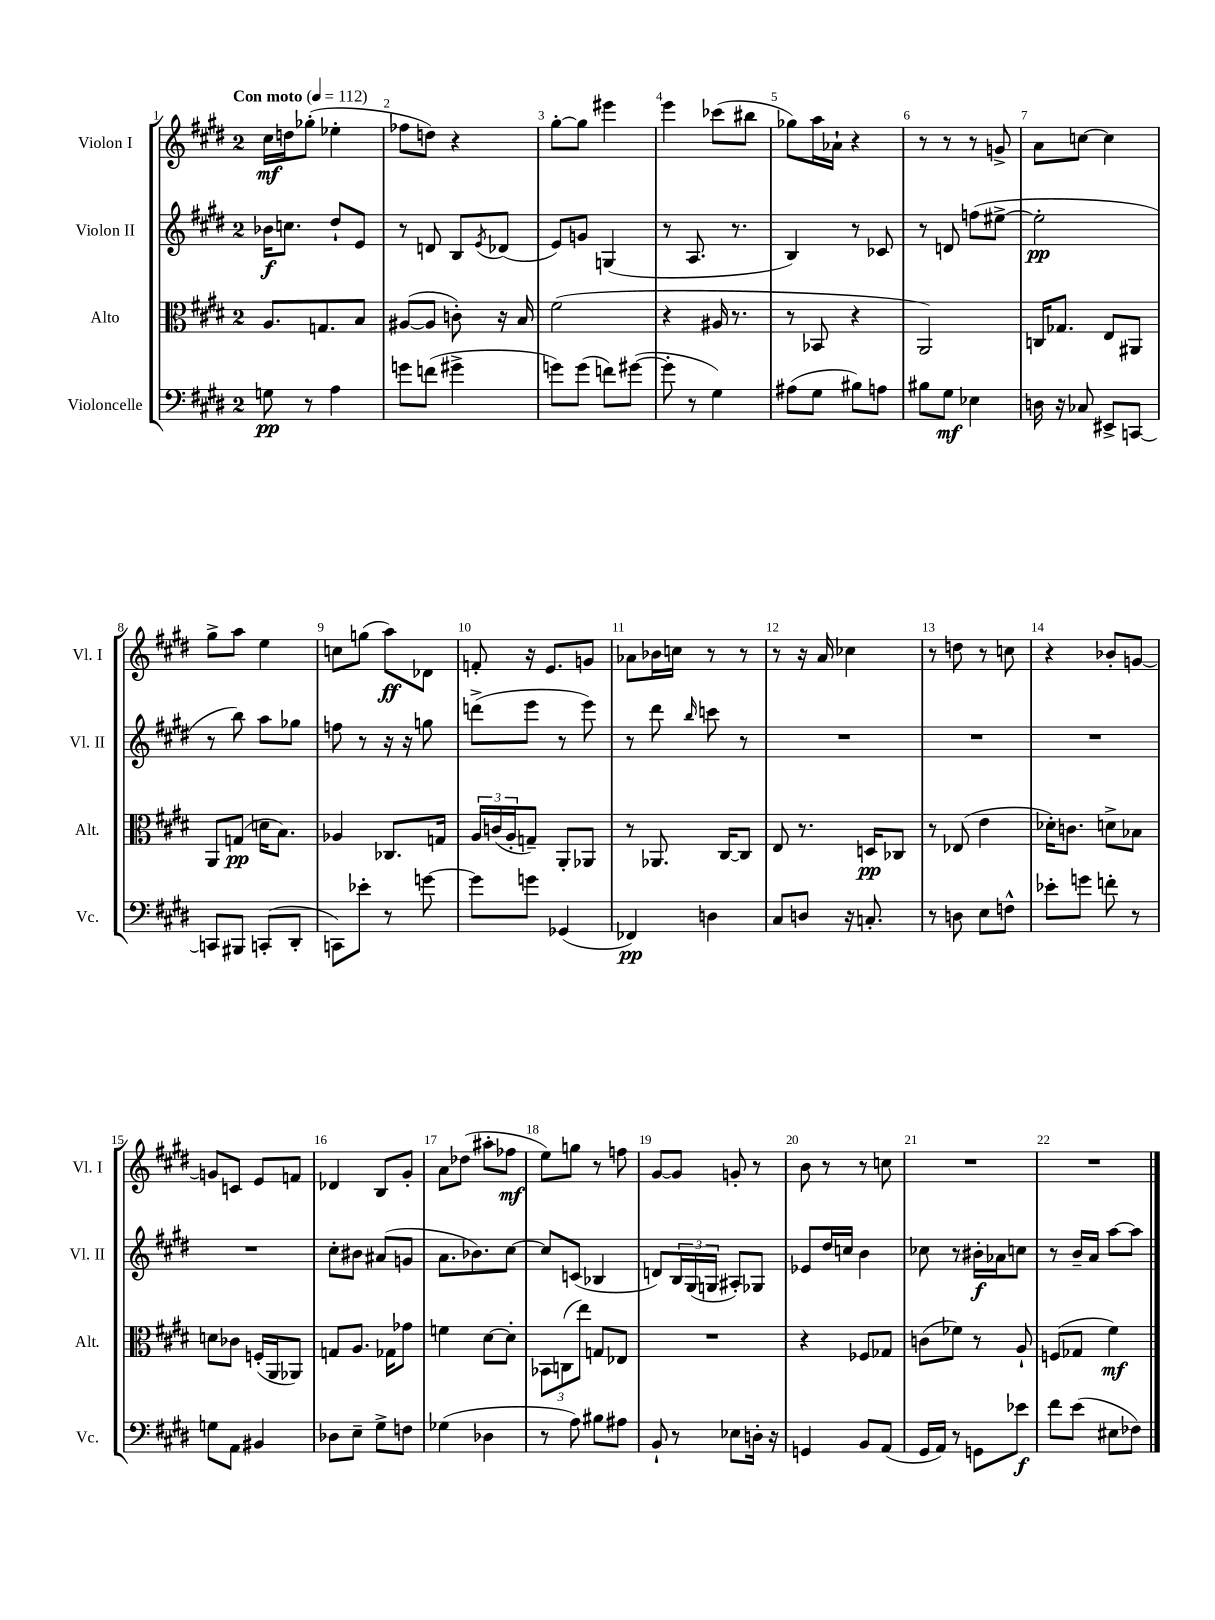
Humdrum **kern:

**kern	**kern	**kern	**kern
*staff4	*staff3	*staff2	*staff1
*clefF4	*clefC3	*clefG2	*clefG2
*k[f#c#g#d#]	*k[f#c#g#d#]	*k[f#c#g#d#]	*k[f#c#g#d#]
*M2/4	*M2/4	*M2/4	*M2/4
*MM112	*MM112	*MM112	*MM112
8G	8.A	16b-	16cc#
.	.	8.cc	16dd
8r	.	.	(8gg-'
.	8.G	.	.
4A	.	8dd#`	4ee-'
.	8B	8e	.
=	=	=	=
8g	([8A#	8r	8ff-
(8f	8A#]	8d	8dd)
4g#^	8c')	8B	4r
.	.	8qe	.
.	16r	(8d-	.
.	16B	.	.
=	=	=	=
8g)	(2f#	8e)	[8gg#'
(8g	.	8g	8gg#]
8f)	.	(4G	4eee#
([8g#	.	.	.
=	=	=	=
8g#']	4r	8r	4eee
8r	.	8.A	.
4G#)	16A#	.	(8ccc-
.	8.r	8.r	.
.	.	.	8bb#
=	=	=	=
(8A#	8r	4B)	8gg-)
8G#	8BB-	.	16aa
.	.	.	16a-`
8B#)	4r	8r	4r
8A	.	8c-	.
=	=	=	=
8B#	2AA)	8r	8r
8G#	.	8d	8r
4E-	.	(8ff	8r
.	.	[8ee#^	8g^
=	=	=	=
16D	16C	2ee#']	8a
16r	8.G-	.	.
8C-	.	.	[8cc
8EE#^	8E	.	4cc]
[8CC	8AA#	.	.
=	=	=	=
8CC]	8AA	8r	8gg#^
8BBB#	(8G	8bb)	8aa
(8CC'	16d	8aa	4ee
.	8.B)	.	.
8DD#'	.	8gg-	.
=	=	=	=
8CC)	4A-	8ff	8cc
8e-'	.	8r	(8gg
8r	8.C-	16r	8aa)
.	.	16r	.
[8g	.	8gg	8d-
.	16G	.	.
=	=	=	=
8g]	24A	(8ddd^	8f'
.	(24c	.	.
.	24A'	.	.
8g	8G~)	8eee	16r
.	.	.	8.e
(4GG-	8AA'	8r	.
.	8AA-	8eee)	8g
=	=	=	=
4FF-)	8r	8r	8a-
.	8.AA-	8ddd#	16b-
.	.	.	16cc
.	.	16qqbb	.
4D	.	8ccc	8r
.	[16C#	.	.
.	8C#]	8r	8r
=	=	=	=
8C#	8E	2r	8r
8D	8.r	.	16r
.	.	.	16a
16r	.	.	4cc-
8.C'	16D	.	.
.	8C-	.	.
=	=	=	=
8r	8r	2r	8r
8D	(8E-	.	8dd
8E	4e	.	8r
8F^^	.	.	8cc
=	=	=	=
8e-'	16d-')	2r	4r
.	8.c	.	.
8g	.	.	.
8f'	8d^	.	8b-'
8r	8B-	.	[8g
=	=	=	=
8G	8d	2r	8g]
8AA	8c-	.	8c
4BB#	(16F'	.	8e
.	16AA	.	.
.	8AA-)	.	8f
=	=	=	=
8D-	8G	8cc#'	4d-
8E~	8.A	8b#	.
8G#^	.	(8a#	8B
.	16G-	.	.
8F	8g-	8g	8g#'
=	=	=	=
(4G-	4f	8.a	8a
.	.	.	(8dd-
.	.	8.b-)	.
4D-	[8d#	.	8aa#'
.	8d#']	[8cc#	8ff-
=	=	=	=
8r	12BB-	8cc#]	8ee)
.	(12C	.	.
8A)	.	(8c	8gg
.	12ee)	.	.
8B#	8G	4B-	8r
8A#	8E-	.	8ff
=	=	=	=
8BB`	2r	8d)	[8g#
8r	.	24B	8g#]
.	.	(24G#	.
.	.	24G	.
8E-	.	8A#')	8g'
16D'	.	8G-	8r
16r	.	.	.
=	=	=	=
4GG	4r	8e-	8b
.	.	16dd#	8r
.	.	16cc	.
8BB	8F-	4b	8r
(8AA	8G-	.	8cc
=	=	=	=
16GG#	(8c	8cc-	2r
16AA)	.	.	.
8r	8f-)	8r	.
8GG	8r	16b#'	.
.	.	16a-	.
8e-	8A`	8cc	.
=	=	=	=
8f#	(8F	8r	2r
(8e	8G-	16b~	.
.	.	16a	.
8E#	4f#)	[8aa	.
8F-)	.	8aa]	.
==	==	==	==
*-	*-	*-	*-
